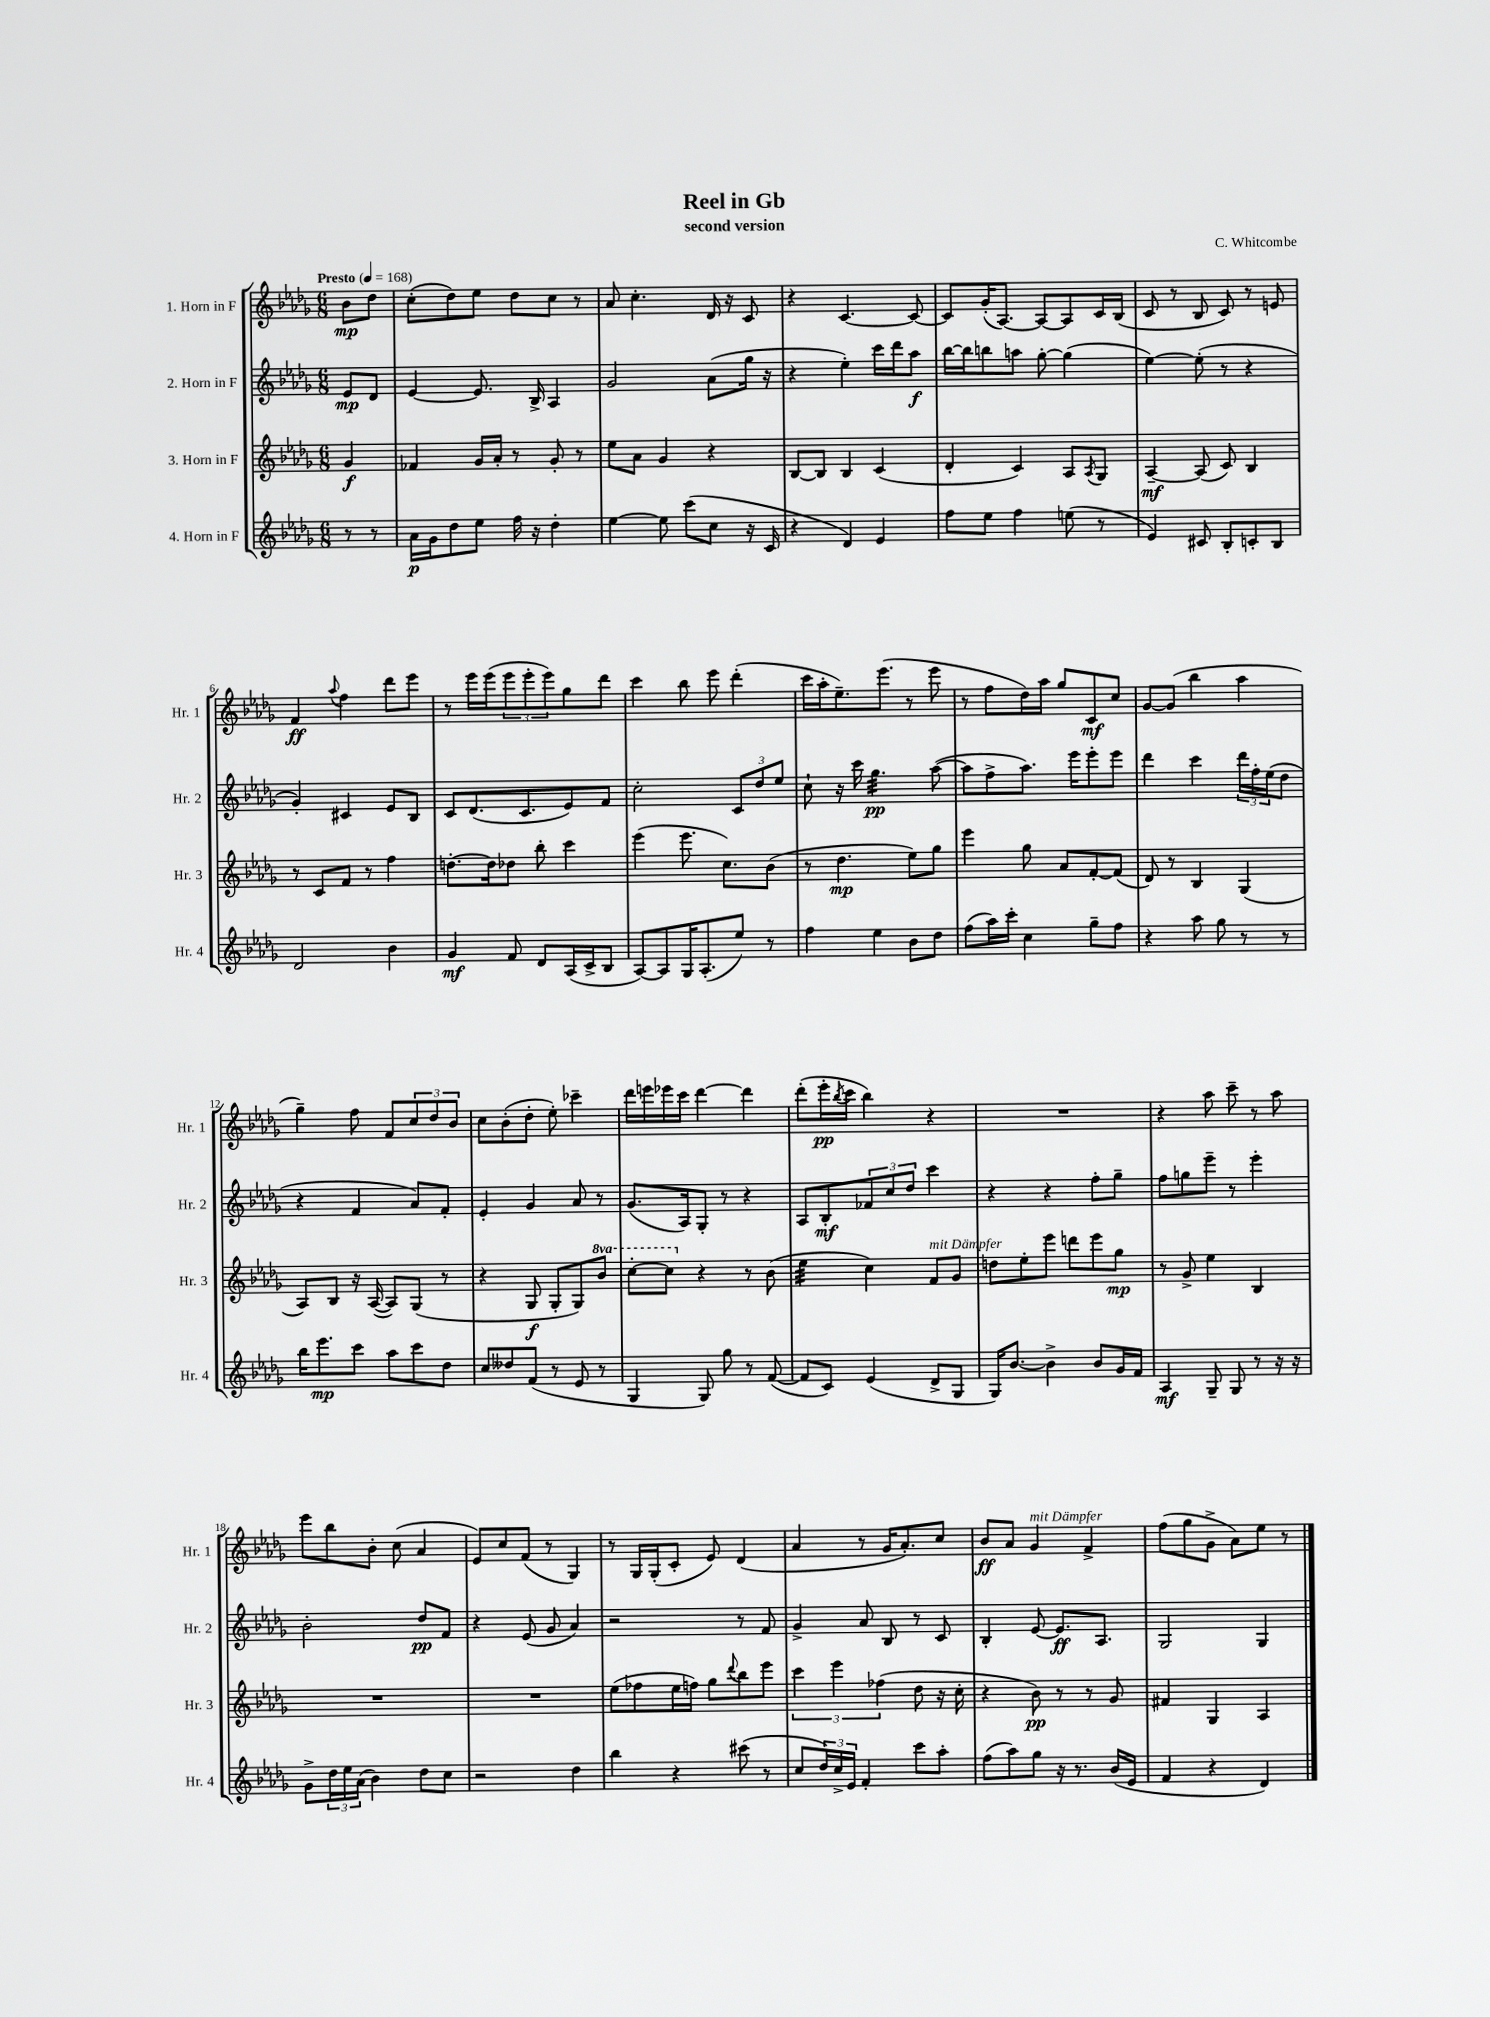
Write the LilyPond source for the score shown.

\header { title = "Reel in Gb" composer = "C. Whitcombe" subtitle = "second version" }
<<
\new StaffGroup <<
\new Staff = "s0" \with { instrumentName = "1. Horn in F" shortInstrumentName = "Hr. 1" } {
    \clef treble \key des \major \numericTimeSignature \time 6/8 \partial 4 \tempo "Presto" 4 = 168
    bes'8\mp des''8 |
    c''8-.( des''8) ees''8 des''8 c''8 r8 |
    aes'8 c''4.-. des'16 r16 c'8 |
    r4 c'4.~ c'8~ |
    c'8 ges'16-.( aes8.~) aes8~ aes8 c'16 bes16( |
    c'8 r8 bes8 c'8) r8 e'8 |
    f'4\ff \appoggiatura { aes''8 } f''4 des'''8 ees'''8 |
    r8 ees'''16 ees'''16( \tuplet 3/2 { ees'''8 ees'''8-. ees'''8) } ges''8 des'''8 |
    c'''4 bes''8 ees'''8 des'''4-.( |
    c'''16 aes''16-. ees''8.--) ees'''8.( r8 ees'''8 |
    r8 f''8 des''16) aes''16 ges''8 c'8\mf c''8 |
    ges'8~ ges'8( bes''4 aes''4 |
    ges''4--) f''8 f'8 \tuplet 3/2 { c''8 des''8 bes'8 } |
    c''8 bes'8-.( des''8-. ees''8-.) ces'''4-- |
    des'''16 e'''16 ees'''16 c'''16 des'''4~ des'''4 |
    des'''8-.( ees'''16-.\pp \acciaccatura { bes''8 } c'''16 bes''4) r4 |
    R2. |
    r4 aes''8 c'''8-- r8 aes''8 |
    ees'''8 bes''8 bes'8-. c''8( aes'4 |
    ees'8) c''8 f'8( r8 ges4) |
    r8 ges16 ges16-.( c'8-. ees'8) des'4( |
    aes'4 r8 ges'16 aes'8.-.) c''8 |
    bes'8\ff aes'8 ges'4^\markup { \italic "mit Dämpfer" } f'4-> |
    f''8( ges''8 ges'8-> aes'8) ees''8 r8 \bar "|." |
}
\new Staff = "s1" \with { instrumentName = "2. Horn in F" shortInstrumentName = "Hr. 2" } {
    \clef treble \key des \major \numericTimeSignature \time 6/8 \partial 4
    ees'8\mp des'8 |
    ees'4~ ees'8. bes16-> aes4 |
    ges'2 aes'8( ges''16 r16 |
    r4 ees''4-.) c'''16 des'''16 aes''8\f |
    bes''16~ bes''16 b''8 a''8 ges''8~-. ges''4( |
    ees''4~) ees''8-.( r8 r4 |
    ges'4-.) cis'4 ees'8 bes8 |
    c'8 des'8.( c'8. ees'8) f'8 |
    c''2-. \tuplet 3/2 { c'8 des''8 ees''8 } |
    c''8-! r16 c'''16 ges''4.:32\pp aes''8~( |
    aes''8 f''8-> aes''8.) ees'''16 ees'''8-. ees'''8 |
    des'''4 c'''4 \tuplet 3/2 { des'''16 f''16-. ees''16( } des''8 |
    r4 f'4 aes'8) f'8-. |
    ees'4-. ges'4 aes'8 r8 |
    ges'8.( aes16) ges8-. r8 r4 |
    aes8 bes8-.\mf \tuplet 3/2 { fes'8 c''8 des''8 } c'''4 |
    r4 r4 f''8-. ges''8-- |
    f''8 g''8 ees'''8-- r8 ees'''4-. |
    bes'2-. des''8\pp f'8 |
    r4 ees'8( ges'8 aes'4) |
    r2 r8 f'8 |
    ges'4-> aes'8 bes8 r8 c'8 |
    bes4-. ees'8~ ees'8.\ff aes8. |
    ges2 ges4 \bar "|." |
}
\new Staff = "s2" \with { instrumentName = "3. Horn in F" shortInstrumentName = "Hr. 3" } {
    \clef treble \key des \major \numericTimeSignature \time 6/8 \set Staff.ottavationMarkups = #ottavation-simple-ordinals \partial 4
    ges'4\f |
    fes'4 ges'16 aes'16-. r8 ges'8-. r8 |
    ees''8 aes'8 ges'4 r4 |
    bes8~ bes8 bes4 c'4( |
    des'4-. c'4) aes8 \acciaccatura { aes8 } ges8 |
    aes4~--\mf aes8( c'8) bes4 |
    r8 c'8 f'8 r8 f''4 |
    d''8.~-. d''16 des''8 bes''8-. c'''4 |
    ees'''4( ees'''8. c''8.) bes'8( |
    r8 des''4.\mp ees''8) ges''8 |
    ees'''4 ges''8 aes'8 f'8~-. f'8( |
    des'8) r8 bes4 ges4( |
    aes8) bes8 r16 aes16~( aes8) ges8( r8 |
    r4 ges8\f ges8-. ges8) \ottava #1 bes''8 |
    c'''8~-. c'''8 \ottava #0 r4 r8 bes'8( |
    ees''4:32 c''4) f'8^\markup { \italic "mit Dämpfer" } ges'8 |
    d''8 ees''8-. ees'''8 d'''8 ees'''8 ges''8\mp |
    r8 ges'8-> ees''4 bes4 |
    R2. |
    R2. |
    ees''8( fes''8 ees''16 f''16) ges''8 \appoggiatura { des'''8 } bes''8 ees'''8 |
    \tuplet 3/2 { c'''4 ees'''4 fes''4( } des''8 r16 c''16-. |
    r4 bes'8\pp) r8 r8 ges'8 |
    fis'4 ges4 aes4 \bar "|." |
}
\new Staff = "s3" \with { instrumentName = "4. Horn in F" shortInstrumentName = "Hr. 4" } {
    \clef treble \key des \major \numericTimeSignature \time 6/8 \partial 4
    r8 r8 |
    aes'16\p ges'16 des''8 ees''8 f''16 r16 des''4-. |
    ees''4~ ees''8 c'''8( c''8 r16 c'16 |
    r4 des'4) ees'4 |
    f''8 ees''8 f''4 e''8( r8 |
    ees'4) cis'8 bes8-. c'8-. bes8 |
    des'2 bes'4 |
    ges'4\mf f'8 des'8 aes16( c'16-> bes8 |
    aes8~) aes8 ges16 aes8.-.( ees''8) r8 |
    f''4 ees''4 bes'8 des''8 |
    f''8( aes''16) c'''16-. c''4 ges''8-- f''8 |
    r4 aes''8 ges''8 r8 r8 |
    bes''16 ees'''8.\mp c'''8 aes''8 c'''8 des''8 |
    c''8 deses''8 f'8( r8 ees'8 r8 |
    ges4 ges8) ges''8 r8 f'8~( |
    f'8 c'8) ees'4( des'8-> ges8 |
    ges16) bes'8.~ bes'4-> bes'8 ges'16 f'16 |
    aes4\mf ges8-- ges8 r8 r16 r16 |
    ges'8-> \tuplet 3/2 { des''16 ees''16 aes'16( } bes'4) des''8 c''8 |
    r2 des''4 |
    bes''4 r4 cis'''8( r8 |
    c''8 \tuplet 3/2 { des''16) c''16-> ees'16 } f'4-. c'''8 aes''8-. |
    f''8( aes''8) ges''8 r16 r8. bes'16( ees'16 |
    f'4 r4 des'4) \bar "|." |
}
>>
>>
